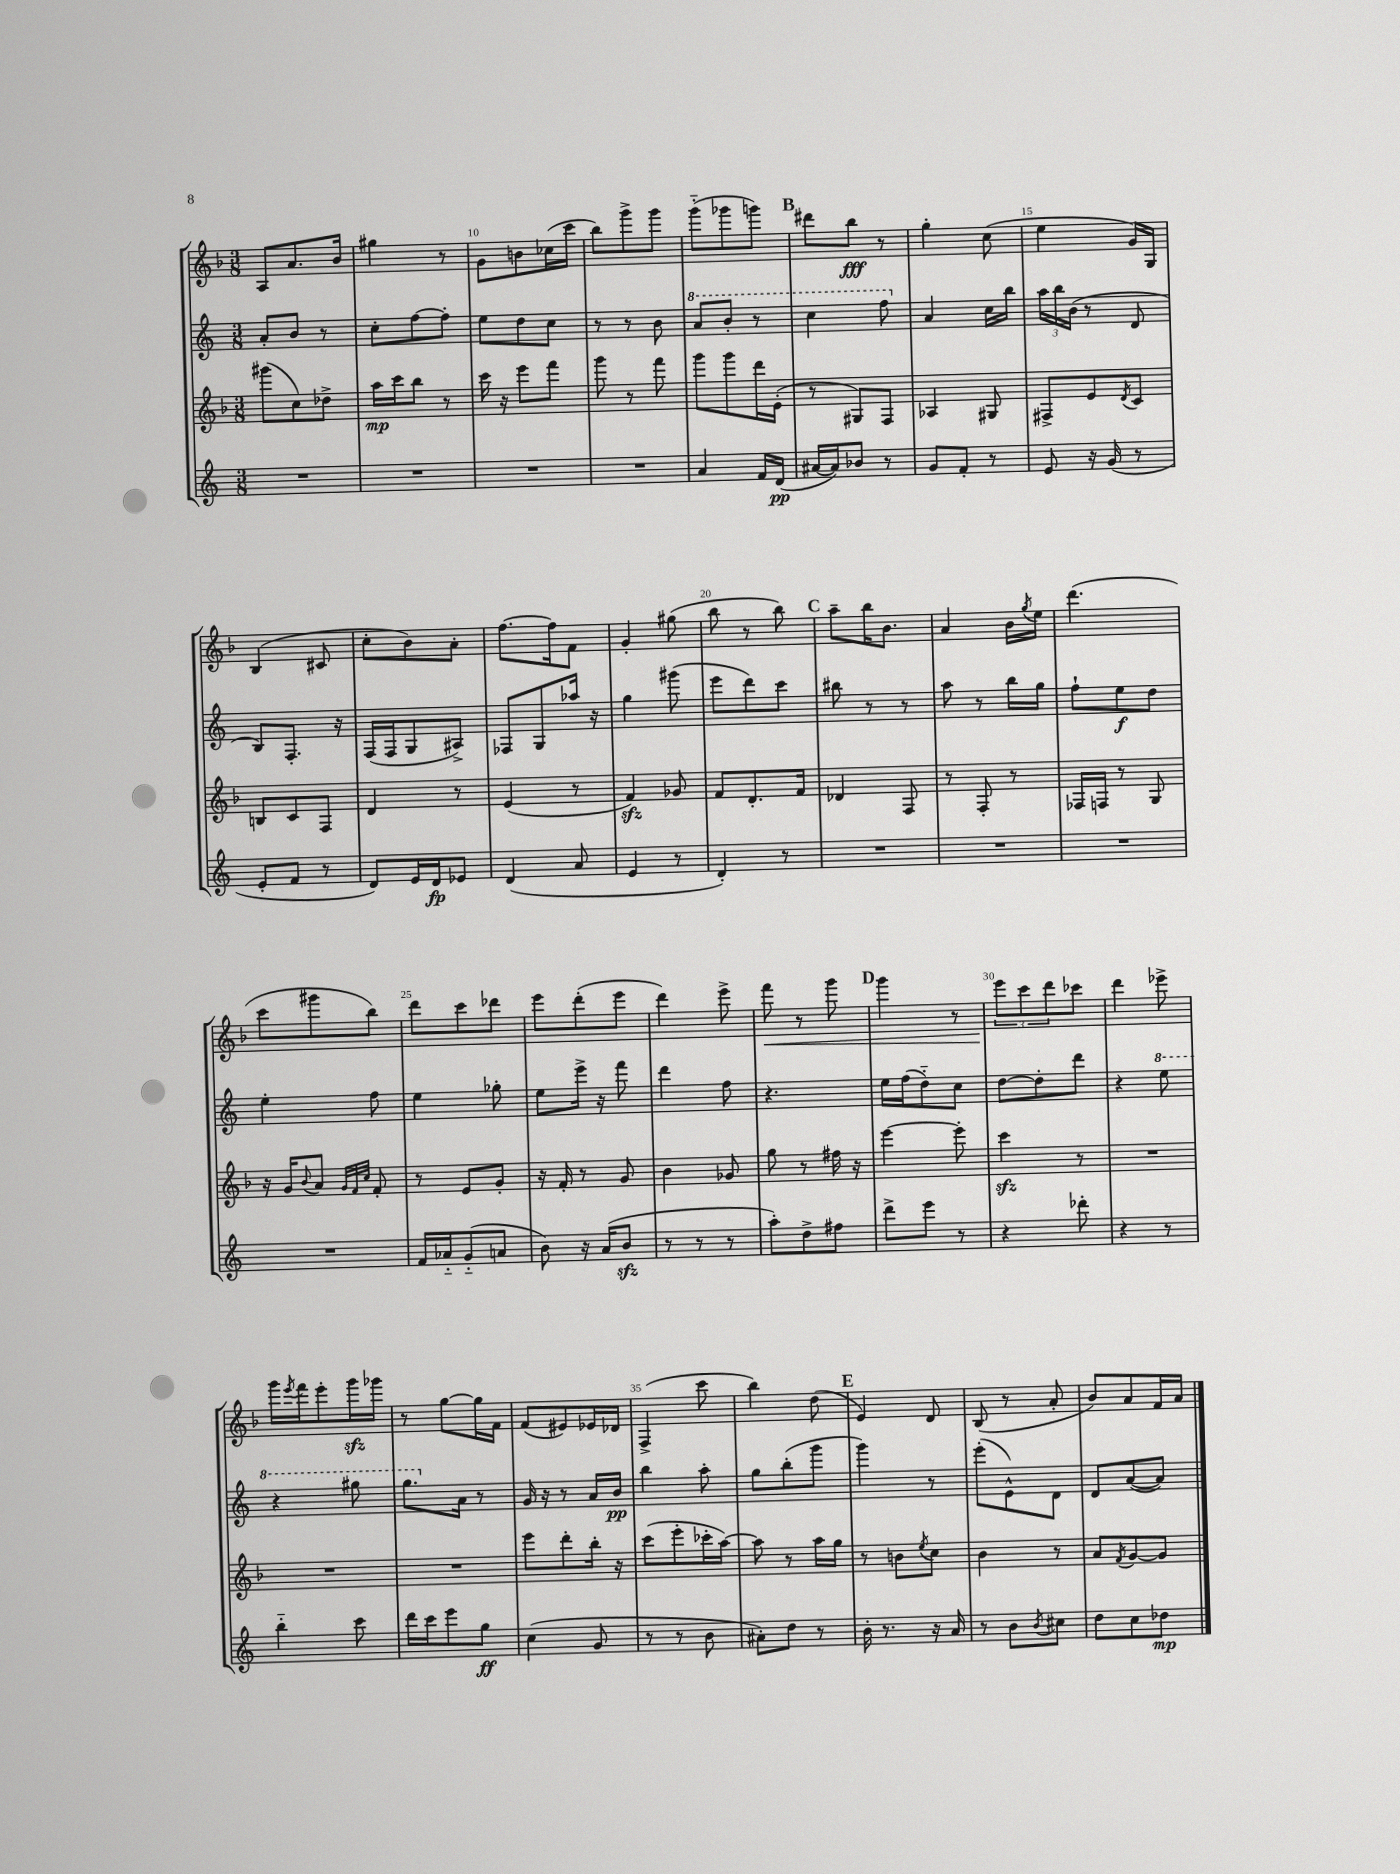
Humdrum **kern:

**kern	**kern	**kern	**kern
*staff4	*staff3	*staff2	*staff1
*clefG2	*clefG2	*clefG2	*clefG2
*k[]	*k[b-]	*k[]	*k[b-]
*M3/8	*M3/8	*M3/8	*M3/8
4.r	(8ggg#	8a'	8A
.	8cc)	8b	8.a
.	8dd-^	8r	.
.	.	.	16b-
=	=	=	=
4.r	16aa	8cc'	4gg#
.	16ccc	.	.
.	8bb-	[8ff	.
.	8r	8ff']	8r
=	=	=	=
4.r	16ccc	8ee	8g
.	16r	.	.
.	8eee	8dd	8b
.	8fff	8cc	(16cc-
.	.	.	16ccc
=	=	=	=
4.r	8ggg	8r	8bb-)
.	8r	8r	8ggg^
.	8fff	8b	8ggg
=	=	=	=
4a	8ggg	8aa	(8ggg'~
.	8ggg	8bb'	8ggg-
16f	16ddd	8r	8ggg)
(16d	(16e'	.	.
=	=	=	=
[16a#	8r	4ccc	8ddd#
16a#])	.	.	.
8b-	8G#)	.	8bb-
8r	8F	8fff	8r
=	=	=	=
8g	4A-	4a	4gg'
8f'	.	.	.
8r	8G#	16cc	(8cc
.	.	16bb	.
=	=	=	=
8e	8F#^	24aa	4ee
.	.	24bb	.
.	.	(24b	.
16r	8e	8r	.
(16g	.	.	.
.	8qd	.	.
8r	8c	8d	16g)
.	.	.	16G
=	=	=	=
8e'	8B	8B)	(4B-
8f	8c	8.F'	.
8r	8F	.	8c#
.	.	16r	.
=	=	=	=
8d)	4d	(16F	8cc'
.	.	16F	.
16e	.	8G	8b-)
16d	.	.	.
8e-	8r	8A#^)	8a'
=	=	=	=
(4d	(4e	8F-	[8.ff
.	.	8G	.
.	.	.	16ff]
8a	8r	16aa-	8f
.	.	16r	.
=	=	=	=
4e	4f)	4gg	4g'
8r	8g-	(8ggg#	(8gg#
=	=	=	=
4d')	8f	8eee	8bb-
.	8.d'	8ddd)	8r
8r	.	8ccc	8bb-)
.	16f	.	.
=	=	=	=
4.r	4d-	8bb#	8aa~
.	.	8r	16bb-
.	.	.	8.b-
.	8F	8r	.
=	=	=	=
4.r	8r	8aa	4a
.	8F'	8r	.
.	8r	16bb	16b-
.	.	.	8qgg
.	.	16gg	16ee
=	=	=	=
4.r	16F-	8ff`	(4.ddd
.	16F	.	.
.	8r	8ee	.
.	8G	8dd	.
=	=	=	=
4.r	16r	4ee'	8ccc
.	16g	.	.
.	8qqb-	.	.
.	8a	.	8ggg#
.	32qqg	.	.
.	32qqf	.	.
.	32qqcc	.	.
.	8f'	8ff	8bb-)
=	=	=	=
16f	8r	4ee	8ddd
16a-'~	.	.	.
(8g'~	8e	.	8ccc
8a	8g'	8gg-'	8ddd-
=	=	=	=
8b)	16r	8ee	8eee
.	16f'	.	.
16r	8r	16eee^	(8ddd'
(16a	.	16r	.
8b	8g	8fff	8eee
=	=	=	=
8r	4b-	4ddd	4ddd)
8r	.	.	.
8r	8g-	8ff	8eee^
=	=	=	=
8aa')	8gg	4.r	8fff
8dd^	8r	.	8r
8ff#	16ff#	.	8ggg
.	16r	.	.
=	=	=	=
8ddd^	[4eee	16ee	4ggg
.	.	(16ff	.
8eee	.	8dd'~)	.
8r	8eee']	8cc	8r
=	=	=	=
4r	4ccc	[8dd	12eee
.	.	.	12ccc
.	.	8dd']	.
.	.	.	12ddd
8ddd-'	8r	8ddd	8ccc-
=	=	=	=
4r	4.r	4r	4ddd
8r	.	8eee	8eee-^
=	=	=	=
4bb'~	4.r	4r	16ggg
.	.	.	8qeee
.	.	.	16fff
.	.	.	8eee'
8ccc	.	8ggg#	16ggg
.	.	.	16ggg-
=	=	=	=
16ddd	4.r	8.ggg	8r
16ccc	.	.	.
8eee	.	.	[8gg
.	.	16a	.
8gg	.	8r	16gg]
.	.	.	16f
=	=	=	=
(4cc	8eee	16g	(8f
.	.	16r	.
.	8ddd'	8r	8e#)
8g	16bb-'	16a	16e-
.	16r	16b	16d-
=	=	=	=
8r	(8ccc	4bb	(4F^
8r	8eee'	.	.
8b	16ccc-'	8aa'	8ccc
.	[16aa)	.	.
=	=	=	=
8a#')	8aa]	8gg	4bb-)
8dd	8r	(8bb'	.
8r	16aa	8ggg	(8dd
.	16gg	.	.
=	=	=	=
16b'	8r	4ggg)	4e)
8.r	.	.	.
.	8b	.	.
.	8qee	.	.
16r	8cc	8r	8d
16a	.	.	.
=	=	=	=
8r	4b-	(8eee'	(8B-
8b	.	8e^^)	8r
8qb	.	.	.
8cc#	8r	8d	8a'
=	=	=	=
8dd	8a	8d	8b-)
.	8qf	.	.
8cc	[8g	([8a	8a
8dd-	8g]	8a])	16f
.	.	.	16a
==	==	==	==
*-	*-	*-	*-
